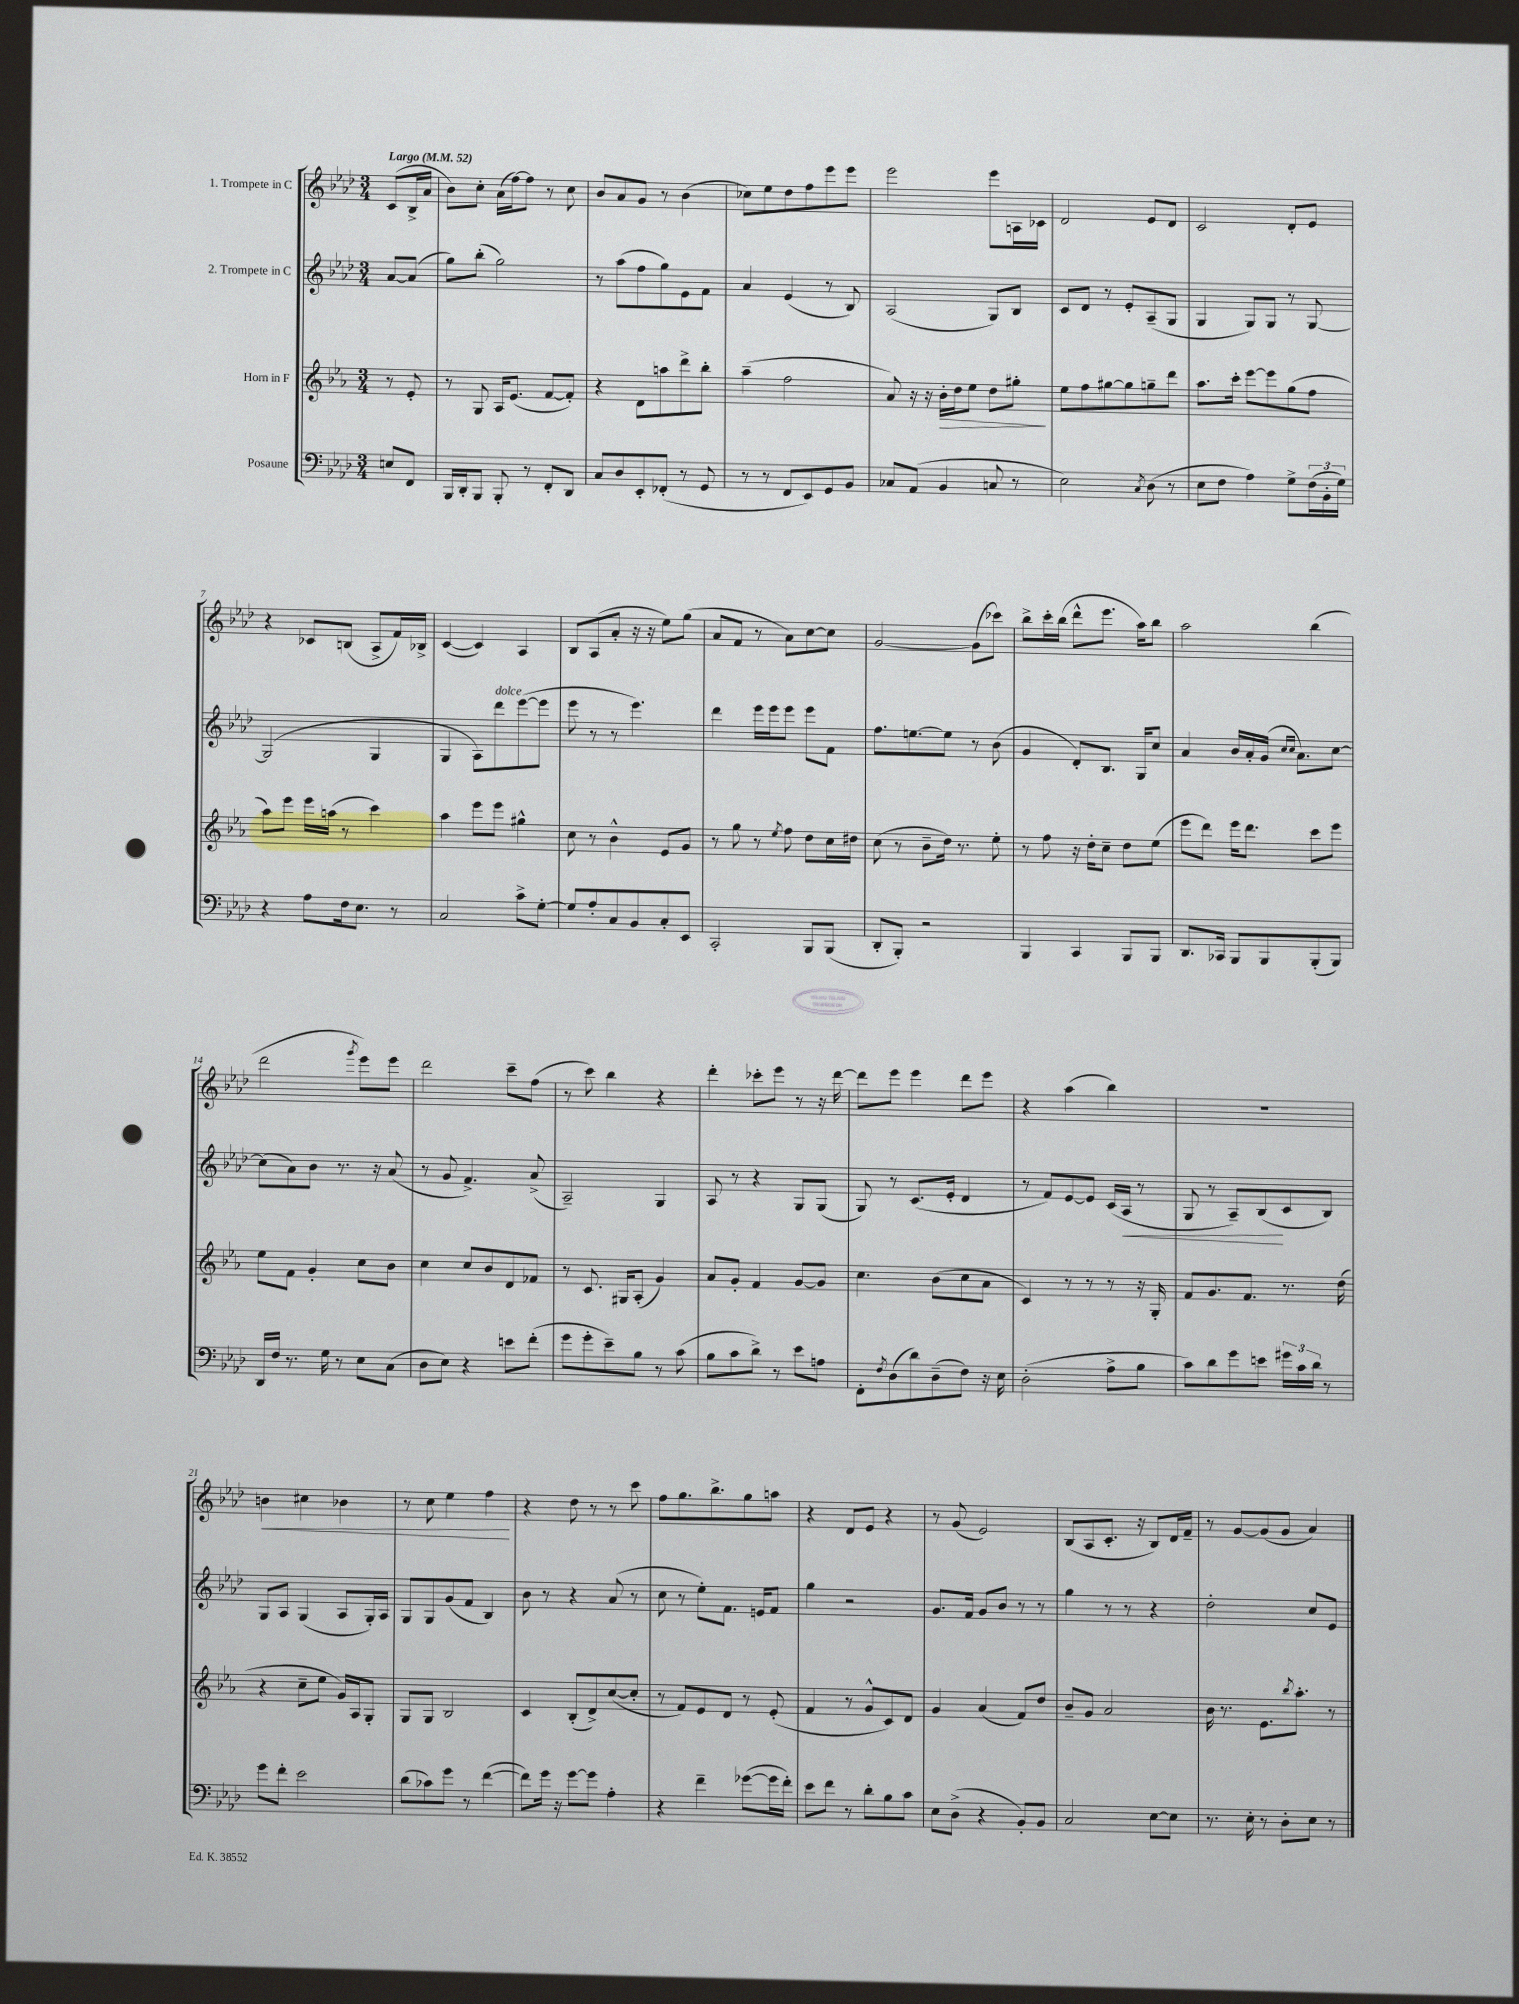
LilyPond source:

<<
\new StaffGroup <<
\new Staff = "s0" \with { instrumentName = "1. Trompete in C" } {
    \clef treble \key aes \major \numericTimeSignature \time 3/4 \partial 4 \tempo "Largo" 4 = 52
    c'8( bes16-> aes'16 |
    bes'8) c''8-. aes'16( f''16~) f''8 r8 c''8 |
    bes'8 aes'8 g'8 r8 bes'4( |
    ces''8) ees''8 des''8 f''8 ees'''8 ees'''8 |
    ees'''2 ees'''8 a16 ces'16 |
    des'2 ees'8 des'8 |
    c'2 des'8-. ees'8 |
    r4 ces'8 b8( aes8-> f'16) bes16-> |
    c'4~( c'4) aes4 |
    bes8 aes8( aes'8-. r16 r16 ees''8) g''8( |
    aes'8 f'8 r8 aes'8) c''8~ c''8 |
    g'2~ g'8( ces'''8) |
    bes''8-> c'''16-. bes''16( des'''8-^ ees'''8. aes''16) bes''8 |
    aes''2 bes''4( |
    des'''2 \acciaccatura { g'''8 } ees'''8) ees'''8 |
    des'''2 c'''8-- f''8( |
    r8 c'''8) bes''4 r4 |
    des'''4-. ces'''8-. ees'''8 r8 r16 des'''16~ |
    des'''8 ees'''8 ees'''4 des'''8 ees'''8 |
    r4 aes''4( bes''4) |
    R2. |
    b'4\< cis''4 bes'4 |
    r8 c''8 ees''4 f''4\! |
    r4 des''8 r8 r8 c'''8 |
    f''8 g''8. bes''8.-> g''8 a''8 |
    r4 des'8 ees'8 r4 |
    r8 g'8( ees'2) |
    bes8( aes8 c'8.-. r16 bes8) des'16 f'16-- |
    r8 g'8~ g'8( g'8 aes'4) \bar "|." |
}
\new Staff = "s1" \with { instrumentName = "2. Trompete in C" } {
    \clef treble \key aes \major \numericTimeSignature \time 3/4 \partial 4
    aes'8~ aes'8( |
    g''8) bes''8-.( g''2) |
    r8 aes''8( f''8 g''8) ees'8 f'8 |
    aes'4 ees'4( r8 bes8) |
    aes2( g8) bes8 |
    c'8 des'8 r8 ees'8-. aes8--( g8 |
    g4 g8) g8 r8 g8~ |
    g2( g4 |
    g4 aes8) des'''8^\markup { \italic "dolce" } ees'''8~( ees'''8 |
    ees'''8 r8 r8 ees'''4.) |
    des'''4 ees'''16 ees'''16 ees'''8 ees'''8 f'8 |
    f''8. e''8.~ e''8 r8 bes'8( |
    g'4 des'8-.) bes8. g16 c''8 |
    aes'4 bes'16 aes'16-. g'16( \grace { c''16 c''16 } aes'8.) c''8~ |
    c''8( aes'8) bes'8 r8. r16 aes'8( |
    r8 g'8 f'4.->) aes'8->( |
    aes2--) g4 |
    aes8 r8 r4 g8 g8( |
    g8) r8 c'8.( ees'16-. des'4 |
    r8 f'8) ees'8~ ees'8 c'16( aes16\< r8 |
    g8 r8 aes8--) bes8\!( c'8 bes8) |
    g8 aes8 g4( aes8 g16-.) aes16 |
    g8 g8 g'8( f'8 bes4) |
    bes'8 r8 r4 aes'8( r8 |
    c''8 r8 ees''8-.) f'8. e'16 f'8 |
    g''4 r2 |
    g'8. f'16 g'8 bes'8 r8 r8 |
    g''4 r8 r8 r4 |
    des''2-. c''8 ees'8 \bar "|." |
}
\new Staff = "s2" \with { instrumentName = "Horn in F" } {
    \clef treble \key ees \major \numericTimeSignature \time 3/4 \partial 4
    r8 ees'8-. |
    r8 g8 aes16 ees'8.( f'8~ f'8-.) |
    r4 d'8 a''8 d'''8-> bes''8-. |
    aes''4--( f''2 |
    aes'8) r16 r16 bes'16-.\> d''16 ees''8 d''8 gis''8-.\! |
    ees''8 f''8 gis''8~ gis''8 g''8-- d'''8 |
    aes''8. c'''16-. ees'''8~ ees'''8 g''8( f''8 |
    aes''8) ees'''8 ees'''16 a''16( r8 c'''4) |
    aes''4 ees'''8 ees'''8 gis''4-^ |
    c''8 r8 bes'4-^ ees'8 g'8 |
    r8 g''8 r8 \acciaccatura { ees''8 } f''8 d''8 c''16 dis''16 |
    c''8( r8 bes'8-- d''16) r8. ees''8-. |
    r8 f''8 r16 d''16-. c''8-- d''8 ees''8( |
    ees'''8 d'''8) ees'''16 d'''8. c'''8 ees'''8 |
    ees''8 f'8 g'4-. c''8 bes'8 |
    c''4 c''8 bes'8 d'8 fes'8 |
    r8 c'8. gis16 aes8-.( g'4) |
    aes'8 g'8-. f'4 g'8~ g'8 |
    c''4. bes'8( c''8 aes'8 |
    c'4) r8 r8 r8 r16 g16-. |
    f'8 g'8. f'8. r8. d''16( |
    r4 c''8-- ees''8 g'16) aes16 g8-. |
    g8 g8 bes2 |
    c'4 bes8-.( d'8->) c''8~( c''8-. |
    r8 f'8) ees'8 d'8 r8 ees'8-.( |
    f'4 r8 g'8-^ c'8) d'8 |
    g'4 aes'4( f'8) d''8 |
    bes'8-- g'8 aes'2 |
    bes'16 r8. ees'8. \acciaccatura { bes''8 } aes''8.-. r8 \bar "|." |
}
\new Staff = "s3" \with { instrumentName = "Posaune" } {
    \clef bass \key aes \major \numericTimeSignature \time 3/4 \partial 4
    e8 f,8 |
    bes,,16 des,16-. bes,,8 bes,,8-. r8 f,8-. des,8 |
    c8 des8 ees,8-. fes,8-.( r8 g,8 |
    r8 r8 f,8 ees,8) g,8 bes,8 |
    ces8 aes,8( bes,4 c8 r8 |
    ees2) \acciaccatura { c8 } des8( r8 |
    ees8 f8 aes4) g8-> \tuplet 3/2 { f16( bes,16-. g16) } |
    r4 aes8 f16 ees8. r8 |
    c2 c'8-> g8~-. |
    g8 aes8-. c8 bes,8 c8-. ees,8 |
    c,2-. bes,,8 bes,,8( |
    des,8-. bes,,8-.) r2 |
    bes,,4 c,4 bes,,8 bes,,8 |
    des,8. ces,16 bes,,8 bes,,8 bes,,8-.( bes,,8) |
    des,16 f16 r8. g16 r8 ees8 c8( |
    des8 ees8) r4 e'8 f'8-.( |
    g'8 g'8-. ees'8--) bes8 r8 c'8( |
    bes8 c'8 des'8->) r8 ees'8 a8 |
    f,8-. \acciaccatura { f8 } des8( des'8) des8--( f8) r16 ees16 |
    des2-.( aes8-> bes8 |
    c'8) des'8 g'8 e'8 \tuplet 3/2 { gis'16 c'16 des'16 } r8 |
    g'8 f'8-. ees'2 |
    des'8( ces'8) g'8 r8 f'4~( |
    f'8) g'16 r16 g'8~ g'8 aes4-. |
    r4 f'4-- ges'8~( ges'16 f'16-.) |
    ees'8 f'8 r8 des'8-. bes8 c'8 |
    ees8 des8->( r4 bes,8-.) bes,8 |
    c2 ees8~ ees8 |
    r8. ees16-. r8 des8-. ees8 r8 \bar "|." |
}
>>
>>
